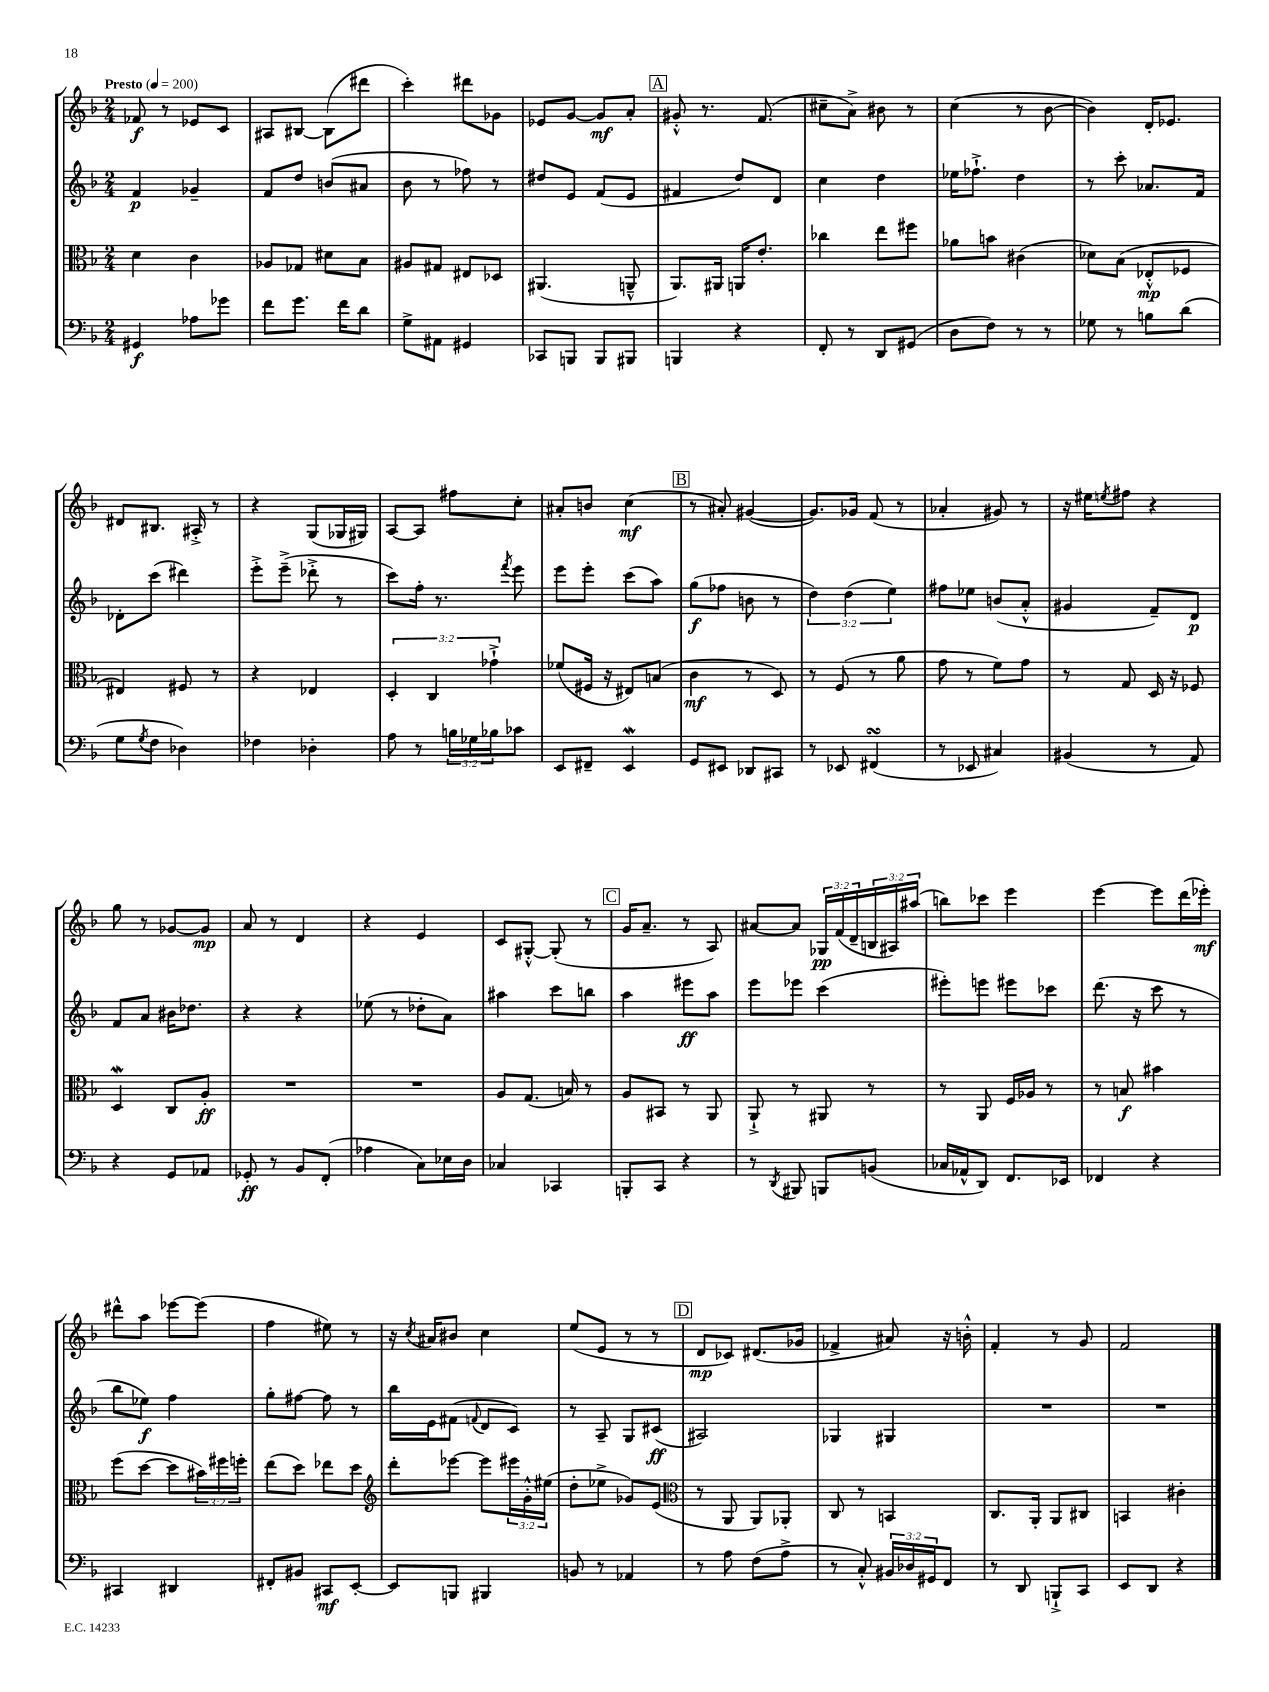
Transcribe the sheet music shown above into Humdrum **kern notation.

**kern	**kern	**kern	**kern
*staff4	*staff3	*staff2	*staff1
*clefF4	*clefC3	*clefG2	*clefG2
*k[b-]	*k[b-]	*k[b-]	*k[b-]
*M2/4	*M2/4	*M2/4	*M2/4
*MM200	*MM200	*MM200	*MM200
4GG#/	4d\	4f/	8f-/
.	.	.	8r
8A-\L	4c\	4g-~/	8e-/L
8g-\J	.	.	8c/J
=	=	=	=
8f\L	8A-/L	8f/L	8A#/L
8.g\J	8G-/J	8dd/J	[8B#/J
.	8d#\L	(8b/L	(8B#\]L
16f\LK	.	.	.
8d\J	8B-\J	8a#/J	8ddd#\J
=	=	=	=
8G^\L	8A#/L	8b-\	4ccc'\)
8AA#\J	8G#/J	8r	.
4GG#/	8E#/L	8ff-\)	8ddd#\L
.	8D-/J	8r	8g-\J
=	=	=	=
8CC-/L	(4.AA#/	8dd#/L	8e-/L
8BBB/J	.	8e/J	[8g/J
8BBB/L	.	(8f/L	8g/]L
8BBB#/J	8AA~^^/	8e/J	8a'/J
=	=	=	=
4BBB/	8.AA/L)	4f#/	8g#'^^/
.	.	.	8.r
.	16AA#/Jk	.	.
4r	16AA/LK	8dd/L)	.
.	8.e'/J	.	(8.f/
.	.	8d/J	.
=	=	=	=
8FF'/	4cc-\	4cc\	8cc#~\L
8r	.	.	8a^\J)
8DD/L	8ee\L	4dd\	8b#\
(8GG#/J	8ff#\J	.	8r
=	=	=	=
8D\L	8a-\L	16ee-\LK	(4cc\
.	.	8.ff-`^\J	.
8F\J)	8b\J	.	.
8r	(4c#\	4dd\	8r
8r	.	.	[8b-\
=	=	=	=
8G-\	8d-\L)	8r	4b-\])
8r	(8B-\J	8ccc'\	.
8B\L	8E-'^^/L	8.a-/L	16d'/LK
.	.	.	8.e-/J
(8d\J	8F-/J	.	.
.	.	16f/Jk	.
=	=	=	=
8G\L	4E#/)	8d-'\L	8d#/L
8qG/	.	.	.
8F\J	.	(8ccc\J	8.B#/J
4D-\)	8F#/	4ddd#\)	.
.	.	.	16A#'^/
.	8r	.	8r
=	=	=	=
4F-\	4r	8eee'^\L	4r
.	.	(8eee~^\J	.
4D-'\	4E-/	8ddd-'^\	(8G/L
.	.	8r	16G-/L
.	.	.	16G#/JJ)
=	=	=	=
8A\	6D'/	8ccc\L)	[8A/L
8r	.	16ff'\Jk	8A/]J
.	6C/	.	.
.	.	8.r	.
24B\LL	.	.	8ff#\L
24G-\	.	.	.
24B-\J	6g-`^\	.	.
.	.	8qfff/	.
8c-\J	.	8eee\	8cc'\J
=	=	=	=
8EE/L	(8f-/L	8eee\L	8a#'/L
8FF#~/J	16F#/Jk	8eee'\J	8b/J
.	16r	.	.
4EE/	8E#/L)	(8ccc\L	(4cc\
.	(8B/J	8aa\J)	.
=	=	=	=
8GG/L	4c\	(8gg\L	8r
8EE#/J	.	8ff-\J	8a#'/)
8DD-/L	8r	8b\	([4g#/
8CC#/J	8D/)	8r	.
=	=	=	=
8r	8r	6dd\)	8.g#/]L)
8EE-/	(8F/	.	.
.	.	(6dd\	.
.	.	.	16g-/Jk
(4FF#/	8r	.	(8f/
.	.	6ee\)	.
.	8a\	.	8r
=	=	=	=
8r	8g\	8ff#\L	4a-'/
8EE-/	8r	8ee-\J	.
4C#/)	8f\L)	(8b/L	8g#/)
.	8g\J	8a'^^/J	8r
=	=	=	=
(4BB#/	8r	4g#/	16r
.	.	.	16ee#\LK
.	.	.	8qee/
.	8G/	.	8ff#\J
8r	16D/	8f~/L)	4r
.	16r	.	.
8AA/)	8F-/	8d/J	.
=	=	=	=
4r	4D/	8f/L	8gg\
.	.	8a/J	8r
8GG/L	8C/L	16b#\LK	[8g-/L
.	.	8.dd-\J	.
8AA-/J	8A'/J	.	8g-/]J
=	=	=	=
8GG-'/	2r	4r	8a/
8r	.	.	8r
8BB-/L	.	4r	4d/
(8FF'/J	.	.	.
=	=	=	=
4A-\	2r	(8ee-\	4r
.	.	8r	.
8C\L)	.	8dd-'\L	4e/
16E-\L	.	8a\J)	.
16D\JJ	.	.	.
=	=	=	=
4C-/	8A/L	4aa#\	8c/L
.	(8.G/J	.	[8G#'^^/J
4CC-/	.	8ccc\L	(8G#'/]
.	16B/)	.	.
.	8r	8bb\J	8r
=	=	=	=
8BBB'/L	8A/L	4aa\	16g/LK
.	.	.	8.a~/J
8CC/J	8BB#/J	.	.
4r	8r	8eee#\L	8r
.	8AA/	8aa\J	8A/)
=	=	=	=
8r	8AA`^/	8eee\L	[8a#/L
8qDD/	.	.	.
8BBB#/	8r	8eee-\J	8a#/]J
8BBB/L	8AA#/	(4ccc\	24G-/LL
.	.	.	(24f/
.	.	.	24d~/
(8BB/J	8r	.	24B/
.	.	.	24A#/)
.	.	.	(24aa#/JJ
=	=	=	=
16C-/LL	8r	8eee#'\L)	8bb\L)
16AA-^^/J	.	.	.
8DD/J)	8AA/	8eee\J	8ccc-\J
8.FF/L	16F/LL	8eee#\L	4eee\
.	16A-/JJ	.	.
.	8r	8ccc-\J	.
16EE-/Jk	.	.	.
=	=	=	=
4FF-/	8r	(8.ddd\	[4eee\
.	8B/	.	.
.	.	16r	.
4r	4b#\	8ccc\	8eee\]L
.	.	8r	(16ddd\L
.	.	.	16eee-'\JJ)
=	=	=	=
4CC#/	(8ff\L	8bb-\L	8ddd#^^\L
.	[8dd\J	8ee-\J)	8aa\J
4DD#/	8dd\]L	4ff\	[8eee-\L
.	24b#\L)	.	(8eee-\]J
.	24ff#\	.	.
.	24ff'\JJ	.	.
=	=	=	=
8FF#'/L	(8ee\L	8gg'\L	4ff\
8BB#/J	8dd\J)	[8ff#\J	.
8CC#/L	8ee-\L	8ff#\]	8ee#\)
[8EE'/J	8dd\J	8r	8r
=	=	=	=
*	*clefG2	*	*
8EE/]L	8ddd'\L	16bb-\LL	16r
.	.	.	8qcc/
.	.	16e\J	16a#/LK
8BBB/J	[8eee-\J	(8f#\J	8b#/J
.	.	8qqf/	.
4BBB#/	8eee-\]L	8d/L	4cc\
.	24eee#\L	8c/J)	.
.	24g'^^\	.	.
.	(24ee#\JJ	.	.
=	=	=	=
8BB/	8dd'\L	8r	(8ee/L
8r	8ee-^\J	8A~/	8e/J
4AA-/	8g-/L)	8G/L	8r
.	(8e/J	(8c#/J	8r
=	=	=	=
*	*clefC3	*	*
8r	8r	2A#/)	8d/L
8A\	8AA/	.	8c-/J)
(8F\L	8AA/L)	.	(8.d#/L
8A^\J	8AA-'/J	.	.
.	.	.	16g-/Jk
=	=	=	=
8r	8C/	4G-/	4f-^/
8C'^^/)	8r	.	.
24BB#/LL	4BB/	4G#/	8a#/)
24D-/	.	.	.
24GG#/J	.	.	.
8FF/J	.	.	16r
.	.	.	16b'^^\
=	=	=	=
8r	8.C/L	2r	4f'/
8DD/	.	.	.
.	16AA'/Jk	.	.
8BBB`^/L	8AA/L	.	8r
8CC/J	8C#/J	.	8g/
=	=	=	=
8EE/L	4BB/	2r	2f/
8DD/J	.	.	.
4r	4c#'\	.	.
==	==	==	==
*-	*-	*-	*-
